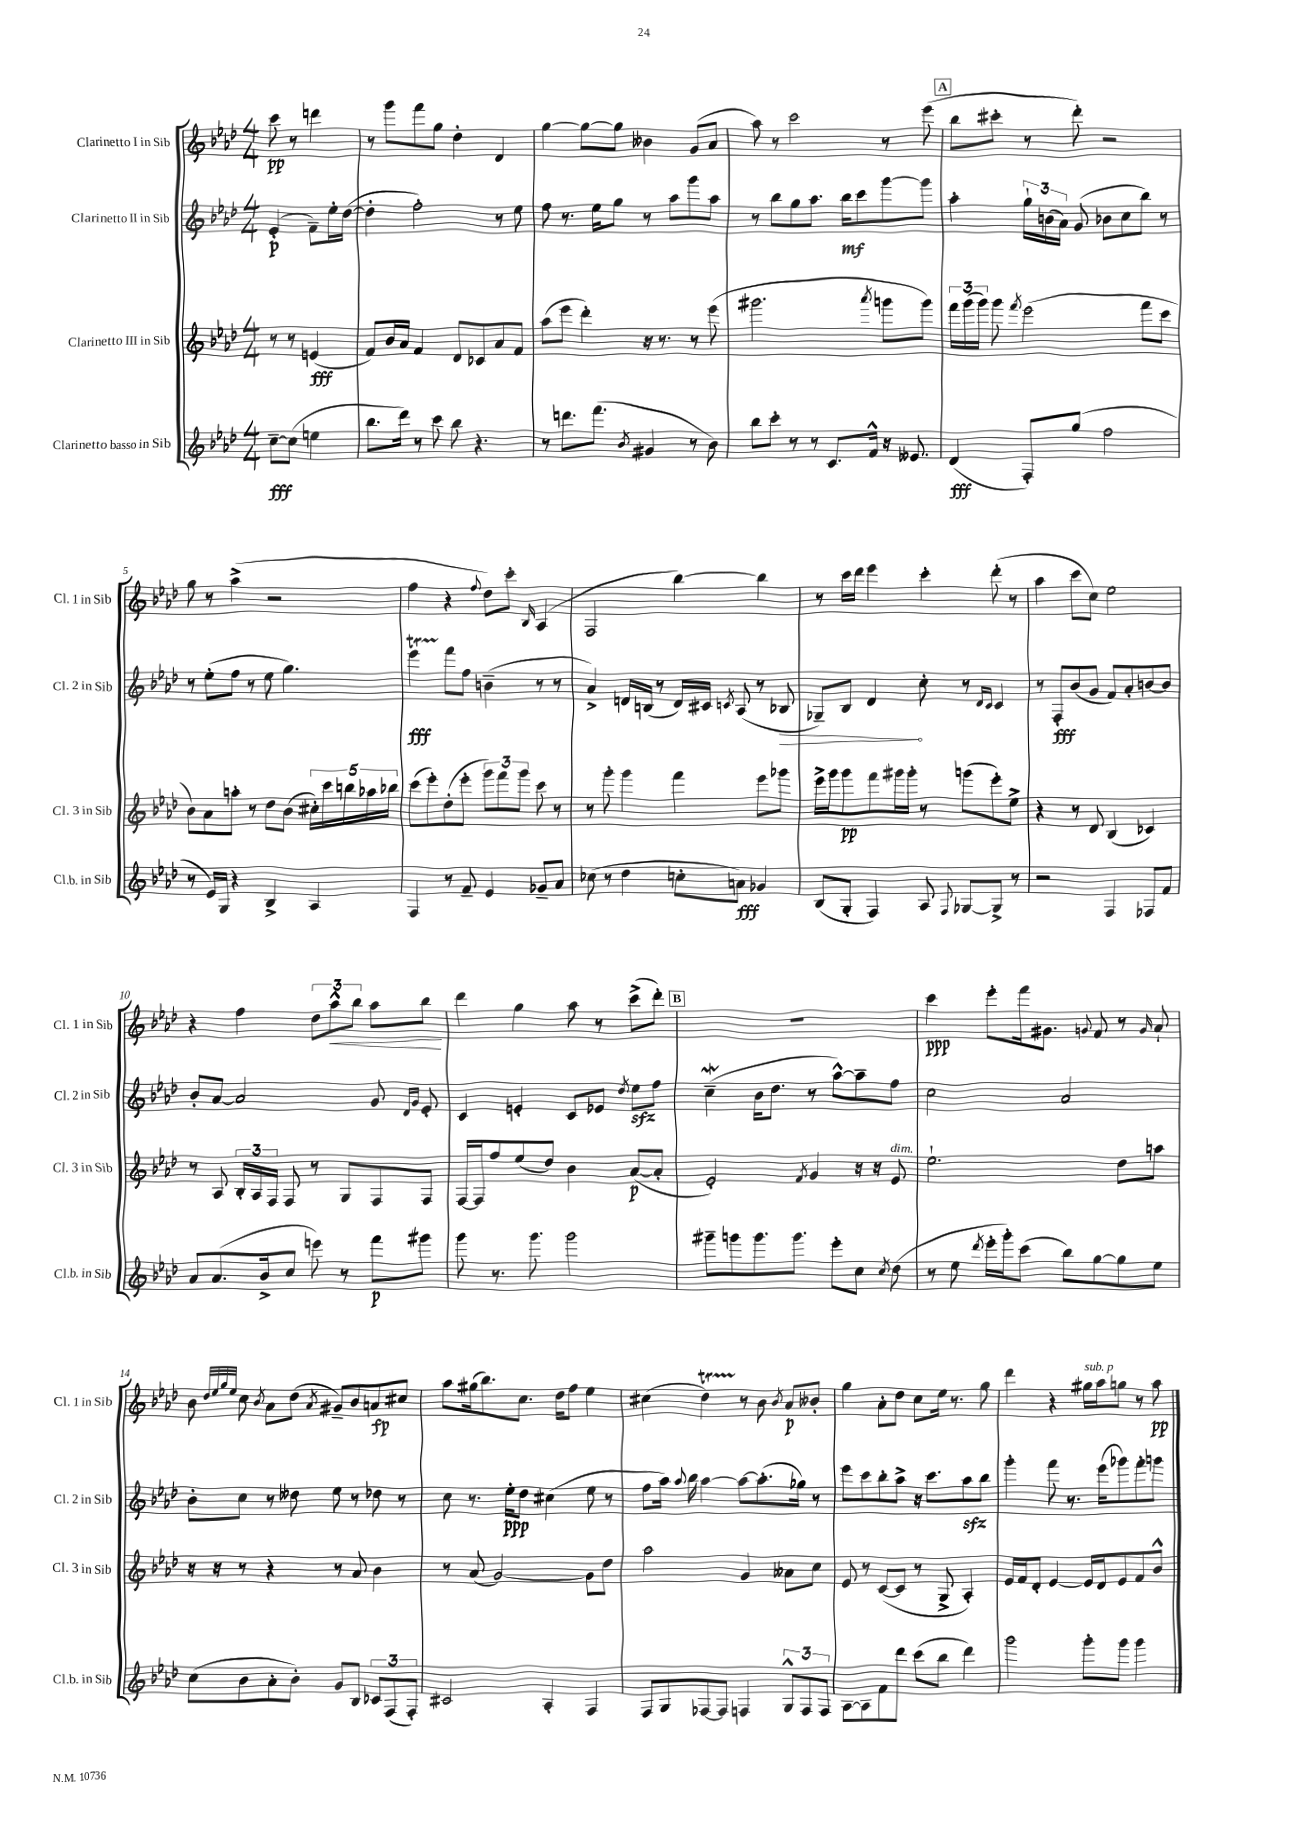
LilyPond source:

<<
\new StaffGroup <<
\new Staff = "s0" \with { instrumentName = "Clarinetto I in Sib" shortInstrumentName = "Cl. 1 in Sib" } {
    \clef treble \key aes \major \numericTimeSignature \time 4/4 \partial 2
    \autoBeamOff c'''8\pp r8 d'''4 |
    r8 g'''8[ f'''8 g''8] des''4-. des'4 |
    g''4~ g''8[~ g''8] beses'4 g'8[( aes'8] |
    aes''8) r8 c'''2 r8 ees'''8( |
    \mark \markup { \box "A" } bes''8[ cis'''8]-. r8 des'''8-.) r2 |
    g''8 r8 aes''4->( r2 |
    f''4 r4 \appoggiatura { f''8 } des''8[) c'''8]-. \grace { bes16 } aes4( |
    f2 bes''4~) bes''4 |
    r8 c'''16[ des'''16] ees'''4 c'''4-. des'''8-.( r8 |
    aes''4 c'''8[ c''8]) ees''2 |
    r4 f''4 \tuplet 3/2 { des''8[ aes''8-^\< bes''8] } aes''8[ bes''8]\! |
    des'''4 g''4 aes''8 r8 c'''8[->( des'''8]-.) |
    \mark \markup { \box "B" } R1 |
    c'''4\ppp ees'''8[-. f'''16 gis'8.] \appoggiatura { g'8 } f'8 r8 \grace { g'16 } aes'8-! |
    bes'8 \grace { des''32[ ees''32 g''32 ees''32] } c''8 \acciaccatura { bes'8 } aes'8[ des''8]( \acciaccatura { aes'8 } gis'8[--) bes'8 a'8\fp cis''8] |
    aes''8[ gis''16( bes''8.) c''8.] des''16[ f''8] ees''4 |
    cis''4( des''4\startTrillSpan) r8\stopTrillSpan bes'8 \acciaccatura { bes'8 } aes'8[\p beses'8]-. |
    g''4 aes'8[-. des''8] c''8[ ees''16] r8. g''8 |
    des'''4 r4 gis''16[^\markup { \italic "sub. p" } aes''16 g''8] r8 aes''8\pp \bar "|." |
}
\new Staff = "s1" \with { instrumentName = "Clarinetto II in Sib" shortInstrumentName = "Cl. 2 in Sib" } {
    \clef treble \key aes \major \numericTimeSignature \time 4/4 \partial 2
    \autoBeamOff ees'4-.\p( f'8[--) ees''16-. des''16]~( |
    des''4-. f''2-.) r8 ees''8 |
    f''8 r8. ees''16[ g''8] r8 aes''8[ g'''8 aes''8] |
    r8 bes''8[ g''8 aes''8.] bes''16[\mf c'''8 g'''8~ g'''8] |
    \mark \markup { \box "A" } aes''4-. \tuplet 3/2 { g''16[-! b'16( aes'16]) } g'8( bes'8[ c''8 bes''8]) r8 |
    r8 ees''8[-.( f''8] r8 ees''8 g''4.) |
    ees'''4\startTrillSpan\fff f'''8[\stopTrillSpan f''8] b'4--( r8 r8 |
    aes'4->) d'16[ b16]( r8 d'16[) cis'16] \acciaccatura { c'8 } aes8( r8 \once \override Hairpin.circled-tip = ##t bes8\> |
    ges8[--) bes8] des'4\! c''8-. r8 \grace { des'16[ c'16] } c'4 |
    r8 f8[-.\fff bes'8( g'8] f'8[) aes'8-. b'8~ b'8] |
    bes'8[-. aes'8]~ aes'2 g'8 \grace { des'16[ g'16] } ees'8-. |
    c'4 e'4-. c'8[ ees'8] \acciaccatura { des''8 } ees''8[\sfz f''8] |
    \mark \markup { \box "B" } c''4--\mordent( bes'16[ des''8.] r8 aes''8[~-^) aes''8-- f''8] |
    c''2 aes'2 |
    bes'8[-. c''8] r8 deses''8 ees''8 r8 des''8 r8 |
    c''8 r8. ees''16[-.\ppp des''8] cis''4( ees''8 r8 |
    f''8[ aes''16]) \appoggiatura { aes''8 } bes''16 aes''4~ aes''8[~ aes''8.-.( ges''16]) r8 |
    ees'''8[ c'''8 bes''8-. aes''8]-> r16 c'''8.[ aes''8\sfz bes''8] |
    g'''4-. f'''8 r8. ees'''16[( ges'''8) f'''8-. g'''8] \bar "|." |
}
\new Staff = "s2" \with { instrumentName = "Clarinetto III in Sib" shortInstrumentName = "Cl. 3 in Sib" } {
    \clef treble \key aes \major \numericTimeSignature \time 4/4 \partial 2
    \autoBeamOff r8 r8 e'4\fff( |
    f'8[) bes'16 aes'16] f'4 des'8[ ces'8 aes'8 f'8] |
    aes''8[( ees'''8] des'''4-.) r16 r8. r8 ees'''8( |
    gis'''2. \acciaccatura { aes'''8 } g'''8[ g'''8]) |
    \mark \markup { \box "A" } \tuplet 3/2 { f'''16[ g'''16( g'''16]) } g'''8 \acciaccatura { f'''8 } ees'''2( f'''8[ c'''8] |
    bes'8[) aes'8 a''8]-. r8 des''8[ bes'8]( \tuplet 5/4 { cis''16[-.) c'''16 b''16 aes''16 bes''16] } |
    c'''8[( ees'''8-.) des''8-.( ees'''8]-. \tuplet 3/2 { g'''8[) f'''8 g'''8] } c'''8 r8 |
    r8 g'''8-. g'''4 f'''4 ees'''8[ ges'''8] |
    ees'''16[-> g'''16 g'''8\pp f'''8 gis'''16 gis'''16]-. r8 g'''8[( ees'''8-.) ees''8]-> |
    r4 r8 des'8 bes4( ces'4) |
    r8 aes8 \tuplet 3/2 { bes16[-. aes16 f16] } f8 r8 g8[ f8 f8] |
    f16[~ f16 f''8 ees''8( des''8]) bes'4 aes'8[~\p( aes'8]-. |
    \mark \markup { \box "B" } ees'2-.) \acciaccatura { f'8 } g'4 r16 r16 ees'8^\markup { \italic "dim." } |
    ees''2.-! des''8[ a''8] |
    r16 r16 r8 r4 r8 aes'8 bes'4 |
    r8 aes'8( g'2~) g'8[ des''8] |
    aes''2 g'4 aeses'8[ c''8] |
    ees'8 r8 c'8[~( c'8] r8 g8-> aes4-.) |
    ees'16[ f'16 des'8]-. ees'4~ ees'16[ des'16 ees'8 f'8 bes'8]-^ \bar "|." |
}
\new Staff = "s3" \with { instrumentName = "Clarinetto basso in Sib" shortInstrumentName = "Cl.b. in Sib" } {
    \clef treble \key aes \major \numericTimeSignature \time 4/4 \partial 2
    \autoBeamOff c''8[~--\fff c''8]( e''4 |
    bes''8.[ des'''16]) r8 c'''8 bes''8 r4. |
    r8 d'''8.[ f'''8.]( \acciaccatura { bes'8 } gis'4 r8 bes'8) |
    bes''8[ c'''8]-. r8 r8 c'8.[ f'16]-^ r16 eeses'8. |
    \mark \markup { \box "A" } des'4\fff( f8[-.) g''8]( f''2 |
    r8 ees'16[) g16] r4 bes4-> aes4 |
    f4 r8 f'8-- ees'4 ges'8[-- aes'8] |
    ces''8( r8 des''4 c''8[-. a'8]\fff) ges'4 |
    bes8[( g8]-. f4) aes8 \appoggiatura { f8 } ges8[~ ges8]-> r8 |
    r2 f4 fes8[ f'8] |
    aes'8[ aes'8.( bes'16-> c''8] e'''8) r8 f'''8[\p gis'''8] |
    g'''8 r8. g'''8. g'''2 |
    \mark \markup { \box "B" } gis'''8[-- g'''8 g'''8. g'''8.] ees'''8[-. c''8] \acciaccatura { c''8 } des''8( |
    r8 ees''8 \acciaccatura { des'''8 } ees'''16[-. g'''16-.) c'''8]( bes''8[) g''8~ g''8 ees''8] |
    c''8[( bes'8 aes'8-. bes'8]-.) g'8[ bes8] \tuplet 3/2 { ces'8[ f8( f8]-.) } |
    cis'2 aes4-. f4 |
    f8[ g8 fes8~ fes8] f4 \tuplet 3/2 { g8[-^ f8 f8] } |
    aes8[~ aes8 f'8 des'''8] c'''8[( bes''8] des'''4) |
    g'''2 g'''8[-. g'''8] g'''4 \bar "|." |
}
>>
>>
